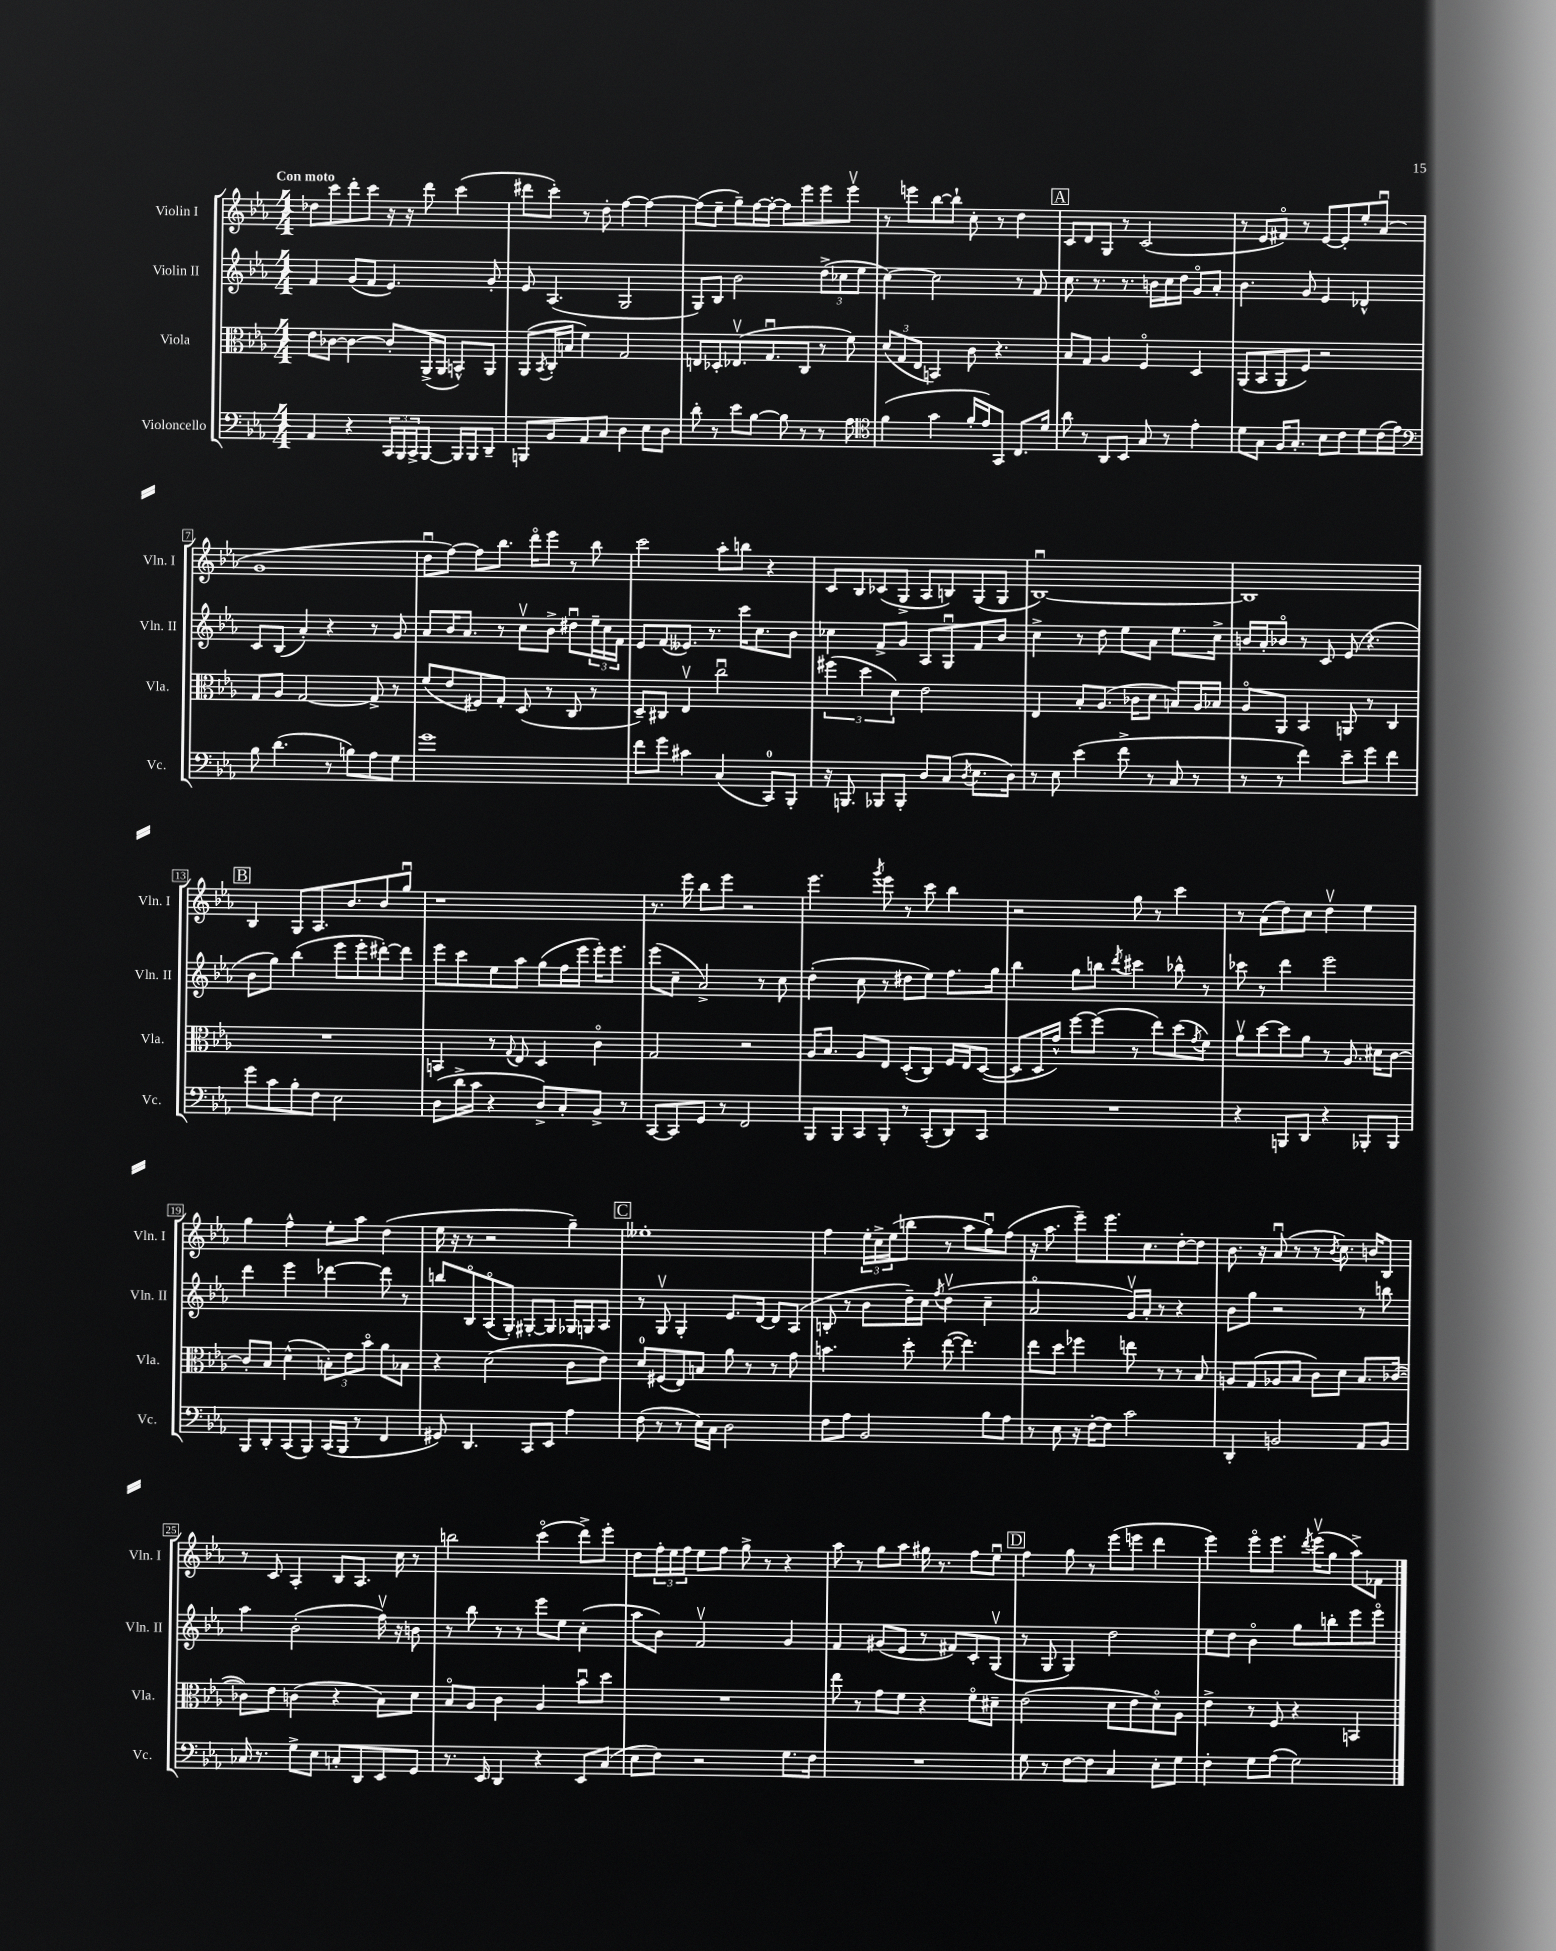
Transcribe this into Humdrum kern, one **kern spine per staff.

**kern	**kern	**kern	**kern
*part4	*part3	*part2	*part1
*staff4	*staff3	*staff2	*staff1
*I"Violoncello	*I"Viola	*I"Violin II	*I"Violin I
*I'Vc.	*I'Vla.	*I'Vln. II	*I'Vln. I
*clefF4	*clefC3	*clefG2	*clefG2
*k[b-e-a-]	*k[b-e-a-]	*k[b-e-a-]	*k[b-e-a-]
*M4/4	*M4/4	*M4/4	*M4/4
=1	=1	=1	=1
!	!	!	!LO:TX:a:B:t=Con moto
4AA-/	8e-\L	4f/	8dd-X\L
.	[8c-X\J	.	8ccc\
4r	4c-\_	(8g/L	8ddd'\
.	.	8f/J	8ccc\J
24CC/LL	8c-'/L]	4.e-/)	16r
24BBB-/	.	.	.
.	.	.	16r
24CC^/J	.	.	.
[8BBB-/J	(16AA-^/L	.	8ddd\
.	16AA-/JJ	.	.
16BBB-/LL]	8BBn^^/L)	.	(4ccc\
16BBB-/J	.	.	.
8DD~/J	8AA-/J	8g'/	.
=2	=2	=2	=2
8BBBn/L	(8AA-/L	8e-/	8ddd#X\L
.	8qBB-/	.	.
8BB-/	16C'/L	(4.A-/	8ccc'\J)
.	16Bn/JJ	.	.
8AA-/	4f\)	.	8r
8C/J	.	.	8dd'\
4D\	2G/	2G/	[4ff\
8E-\L	.	.	4ff\_
8D\J	.	.	.
=3	=3	=3	=3
8d'\	8En/L	8G/L)	(8ff\L]
8r	8D-X'/	8B-/J	8ee-~\J
8e-\L	(8.E-Xv/	2b-\	8gg~\L)
[8B-\J	.	.	[16ff\L
.	8.Gu/	.	16ff'\JJ_
8B-\]	.	.	8ff\L]
8r	8C/J	.	8eee-\
8r	8r	(12dd^\L	8eee-\
.	.	12cc-X\	.
8A-\	8f\)	.	8eee-v\J
.	.	12ee-\J	.
=4	=4	=4	=4
*clefC4	*	*	*
(4f\	(12d/L	[4cc\)	8r
.	12G/	.	.
.	.	.	8eeen\L
.	12E-/J	.	.
4g\	4BBn/)	2cc\]	[8bb-\
.	.	.	8bb-`\J]
16f'/LL	8c\	.	8cc'\
16e-/J)	.	.	.
8GG/J	4.r	.	8r
8.C/L	.	8r	4dd\
.	.	8f/	.
16d/Jk	.	.	.
!!LO:REH:place=s1:t=A
=5	=5	=5	=5
8a-\	8B-/L	8.cc\	8c/L
8r	8G/J	.	8d/
.	.	8.r	.
8AA-/L	4A-/	.	8G/J
8BB-/J	.	8.r	8r
8G/	4F/	.	(2c/
.	.	16bn\LL	.
8r	.	16cc\	.
.	.	16dd\JJ	.
4e-'\	4D/	8g/L	.
.	.	8a-'/J	.
=6	=6	=6	=6
8d\L	(8AA-/L	4.b-\	8r
8G\J	8BB-/	.	8e-/L
16F/KL	8AA-/	.	8f#X/J)
8.G'/J	.	.	.
.	8F/J)	8g/	8r
8B-\L	2r	4e-/	[8e-/L
8c\J	.	.	8e-'/]
8d\L	.	4d-X^^/	8ee-'/
(16c\L	.	.	(8a-u/J
16e-\JJ)	.	.	.
!!LO:LB:g=z
=7	=7	=7	=7
*clefF4	*	*	*
8B-\	8G/L	8c/L	1g
(4.d\	8A-/J	(8B-/J	.
.	[2G/	4a-'/)	.
8r	.	4r	.
8Bn\L)	.	.	.
8A-\	8G^/]	8r	.
8G\J	8r	8g/	.
=8	=8	=8	=8
1g	(8f/L	8a-/L	8ddu\L
.	8e-/	16b-/K	[8ff\J)
.	.	8.a-/J	.
.	8F#X/)	.	8ff\L]
.	8G'/J	8r	8.bb-\J
.	(8D/	8ccv\L	.
.	.	.	16ddd\KL
.	8r	8b-^\J	8eee-\J
.	8C/	8dd#Xu\L	8r
.	8r	24ee-~\L	8bb-\
.	.	24cc\	.
.	.	24f\JJ	.
=9	=9	=9	=9
8f\L	8D~/L)	8e-/L	2ccc\
8g\J	8C#X/J	(8f/	.
4c#X\	4E-v/	8.e--X/J)	.
.	.	8.r	.
(4C/	2ccu\	.	8aa-'\L
.	.	16ccc\KL	8bbn\J
.	.	8.cc\	.
8CC/L)	.	.	4r
8BBB-'/J	.	8b-\J	.
=10	=10	=10	=10
16r	(6ff#X\	4cc-X\	8c/L
8.BBBn/	.	.	.
.	.	.	8B-/
.	6dd\	.	.
8BBB-X/L	.	8f^/L	(8c-X/
.	6d\)	.	.
8BBB-'/J	.	8g/J	8G^/J
8D/L	2e-\	8A-/L	8A-/L
(8C/J	.	8Gu/	8Bn/)
8qD/	.	.	.
8.E-\L	.	8f/	(8G/
.	.	8b-/J	8G/J
16D\Jk)	.	.	.
=11	=11	=11	=11
8r	4E-/	4cc^\	[1B-u)
8E-\	.	.	.
(4e-\	8B-'/L	8r	.
.	(8.A-/J	8dd\	.
8f^\	.	8ee-\L	.
.	16c-X\KL	.	.
8r	8d\J	8a-\J	.
8C/	8Bn/L)	8.ee-\L	.
8r	16A-/L	.	.
.	16B-X/JJ	16cc^\Jk	.
=12	=12	=12	=12
8r	8A-/L	16bn/LL	1B-]
.	.	16a-'/J	.
8r	8AA-/J	8b-X/J	.
4f\)	4BB-/	8r	.
.	.	8c/	.
8e-~\L	8AAn/	(8e-/	.
8g\J	8r	4.r	.
4f\	4C/	.	.
!!LO:LB:g=z
!!LO:REH:place=s1:t=B
=13	=13	=13	=13
8g\L	1r	8b-\L	4B-/
8c\	.	8gg\J)	.
8B-'\	.	(4bb-\	8G/L
8F\J	.	.	8.A-/
2E-\	.	8eee-\L	.
.	.	.	8.b-/
.	.	8eee-'\	.
.	.	[8ddd#X'\)	8b-/
.	.	8ddd#\J]	8ggu/J
=14	=14	=14	=14
(8D\L	4BBn/	8eee-\L	1r
16d^\L	.	8ccc\	.
16c\JJ	.	.	.
4r	8r	8ee-\	.
.	8qqG/	.	.
.	8E-/	8aa-\J	.
8D^/L)	4D/	(8gg\L	.
8C'/	.	16ff\L	.
.	.	16eee-\JJ	.
8BB-^/J	4c\	16eee-'\KL)	.
.	.	8.eee-\J	.
8r	.	.	.
=15	=15	=15	=15
[8CC/L	2G/	(8eee-\L	8.r
8CC/]	.	8cc~\J	.
.	.	.	16eee-\
8GG/J	.	2a-^/)	8bb-\L
8r	.	.	8eee-\J
2FF/	2r	.	2r
.	.	8r	.
.	.	8cc\	.
=16	=16	=16	=16
8BBB-/L	16A-/KL	(4dd'\	4.eee-\
.	8.B-/J	.	.
8BBB-/	.	.	.
8CC/	8A-/L	8cc\	.
.	.	.	8qggg/
8BBB-'/J	8E-/J	8r	8eee-\
8r	(8D'/L	8dd#X\L	8r
(8CC'/L	8C/J)	8ee-\J)	8ccc\
8DD/)	16F/LL	8.ff\L	4bb-\
.	16E-/J	.	.
8CC/J	([8D/J	.	.
.	.	16gg\Jk	.
=17	=17	=17	=17
1r	8D/L]	4bb-\	2r
.	16D/L	.	.
.	16g^^/JJ)	.	.
.	[8ff\L	8gg\L	.
.	(8ff\J]	8bbn\J	.
.	.	8qddd/	.
.	8r	4ccc#X\	8gg\
.	8ee-\L)	.	8r
.	(8dd\	8bb-X^^\	4ccc\
.	8qg/	.	.
.	8f\J)	8r	.
=18	=18	=18	=18
4r	8a-v\L	8ccc-X\	8r
.	[8dd\	8r	(8a-\L
8BBBn/L	8dd\]	4ddd\	8dd\)
8DD/J	8a-\J	.	8cc\J
4r	8r	2eee-\	4ddv\
.	8.A-/	.	.
8BBB-X'/L	.	.	4ee-\
.	16d#X\KL	.	.
8BBB-/J	[8c\J	.	.
!!LO:LB:g=z
=19	=19	=19	=19
8BBB-/L	8c'/L]	4ddd\	4gg\
8DD'/	8B-/J	.	.
(8CC/	(4d^^\	4eee-\	4ff^^\
8BBB-/J)	.	.	.
(16CC/LL	12Bn'\L)	[4ddd-X\	8ee-'\L
16BBB-/JJ	.	.	.
.	12e-\	.	.
8r	.	.	8aa-\J
.	12b-\J	.	.
4FF/	8a-\L	8ddd-\]	(4dd\
.	8B-X\J	8r	.
=20	=20	=20	=20
8GG#X/)	4r	8bbn/L	16ee-\
.	.	.	16r
4.DD/	.	8B-/	8r
.	(2d\	(8A-/	2r
.	.	8G'/J)	.
8CC/L	.	[8G#X'/L	.
8EE-/J	.	8G#/J]	.
4A-\	8c\L	16G-X/LL	4gg~\)
.	.	16Gn/J	.
.	8e-\J)	8A-/J	.
!!LO:REH:place=s1:t=C
=21	=21	=21	=21
(8F\	8d/L	8r	1ee--X'
8r	(8F#X/	8Gv/	.
8r	8E-/)	4G'/	.
16E-\LL)	8Bn/J	.	.
16C\JJ	.	.	.
2D\	8a-\	8.e-/L	.
.	8r	.	.
.	.	[16d/Jk	.
.	8r	8d/L]	.
.	8g\	(8A-/J	.
=22	=22	=22	=22
8F\L	4.bn\	8Bn'/	4ff\
8A-\J	.	8r	.
2BB-/	.	8b-\L	24ee-'\LL
.	.	.	24cc^\
.	.	.	(24ee-\J
.	8dd'\	16dd~\L)	8bbn\J
.	.	16cc\JJ	.
.	.	8qff/	.
.	([8ee-\	(4ddv\	8r
.	4.ee-\])	.	8aa-\L
8B-\L	.	4cc~\	8ggu\)
8A-\J	.	.	(8ff\J
=23	=23	=23	=23
8r	8ee-\L	2a-/	16r
.	.	.	8.aa-\
8E-\	8dd\J	.	.
16r	4ff-X\	.	8eee-~\L)
[16F'\KL	.	.	.
8F\J]	.	.	8.eee-\
2c\	8een\	16gv/LL)	.
.	.	16a-'/JJ	8.cc\
.	8r	8r	.
.	8r	4r	[8dd'\
.	8B-/	.	8dd\J]
=24	=24	=24	=24
4DD'/	8An/L	8b-\L	8.b-\
.	(8G/	8gg\J	.
.	.	.	16r
2BBn/	8A-X/	2r	(8a-u/
.	8B-/J	.	8r
.	8c\L)	.	8r
.	.	.	8qb-/
.	8d\J	.	8.cc\)
8AA-/L	8.B-/L	8r	.
.	.	.	16bn/KL
8BB/J	.	8bbn\	8B-/J
.	([16c-X/Jk	.	.
!!LO:LB:g=z
=25	=25	=25	=25
16C-X/	8c-X\L])	4aa-\	8r
8.r	.	.	.
.	8e-\J	.	8c/
8G^\L	(4cn\	(2b-'\	4A-'/
8E-\J	.	.	.
8Cn'/L	4r	.	8B-/L
8DD/	.	.	8.A-/J
8EE-/	8B-\L)	16ffv\)	.
.	.	16r	16cc\
8GG/J	8d\J	8bn\	8r
=26	=26	=26	=26
8.r	8B-/L	8r	2bbn\
.	8A-/J	8bb-\	.
16EE-/	.	.	.
4DD/	4c\	8r	.
.	.	8r	.
4r	4A-/	8eee-\L	(4ccc\
.	.	8ee-\J	.
8EE-/L	8b-u\L	(4cc'\	8ddd^\L)
(8C/J	8dd\J	.	8eee-'\J
=27	=27	=27	=27
8E-\L	1r	8aa-\L	8dd\L
8F\J)	.	8b-\J)	24ff'\L
.	.	.	24ee-\
.	.	.	24ff\JJ
2r	.	2fv/	8ee-\L
.	.	.	8ff\J
.	.	.	8gg^\
.	.	.	8r
8.G\L	.	4g/	4r
16F\Jk	.	.	.
=28	=28	=28	=28
1r	8ee-\	4f/	8aa-\
.	8r	.	8r
.	8g\L	(8g#X/L	8gg\L
.	8f\J	8e-/J	8aa-\J
.	4r	8r	16gg#X\
.	.	.	8.r
.	.	8f#X/L)	.
.	8f\L	8c'/	8ff\L
.	8d#X~\J	(8Gv/J	8ee-u\J
!!LO:REH:place=s1:t=D
=29	=29	=29	=29
8G\	(2e-\	8r	4ff\
8r	.	8G/	.
[8F\L	.	4G/)	8gg\
8F\J]	.	.	8r
4C/	8d\L	2dd\	(8eee-\L
.	8e-\	.	8eeen\J
8E-'\L	8d\)	.	4ddd\
8G\J	8A-\J	.	.
=30	=30	=30	=30
4F'\	4e-^\	8ee-\L	4eee-\)
.	.	8dd\J	.
8G\L	8r	4b-\	8eee-\L
(8A-\J	8F/	.	8.eee-\J
2G\)	4r	8gg\L	.
.	.	.	8qddd/
.	.	.	(16eee-v\KL
.	.	8bbn'\	8gg\J
.	4BBn/	8eee-\	8aa-^\L)
.	.	8eee-\J	8f-X\J
==	==	==	==
*-	*-	*-	*-
